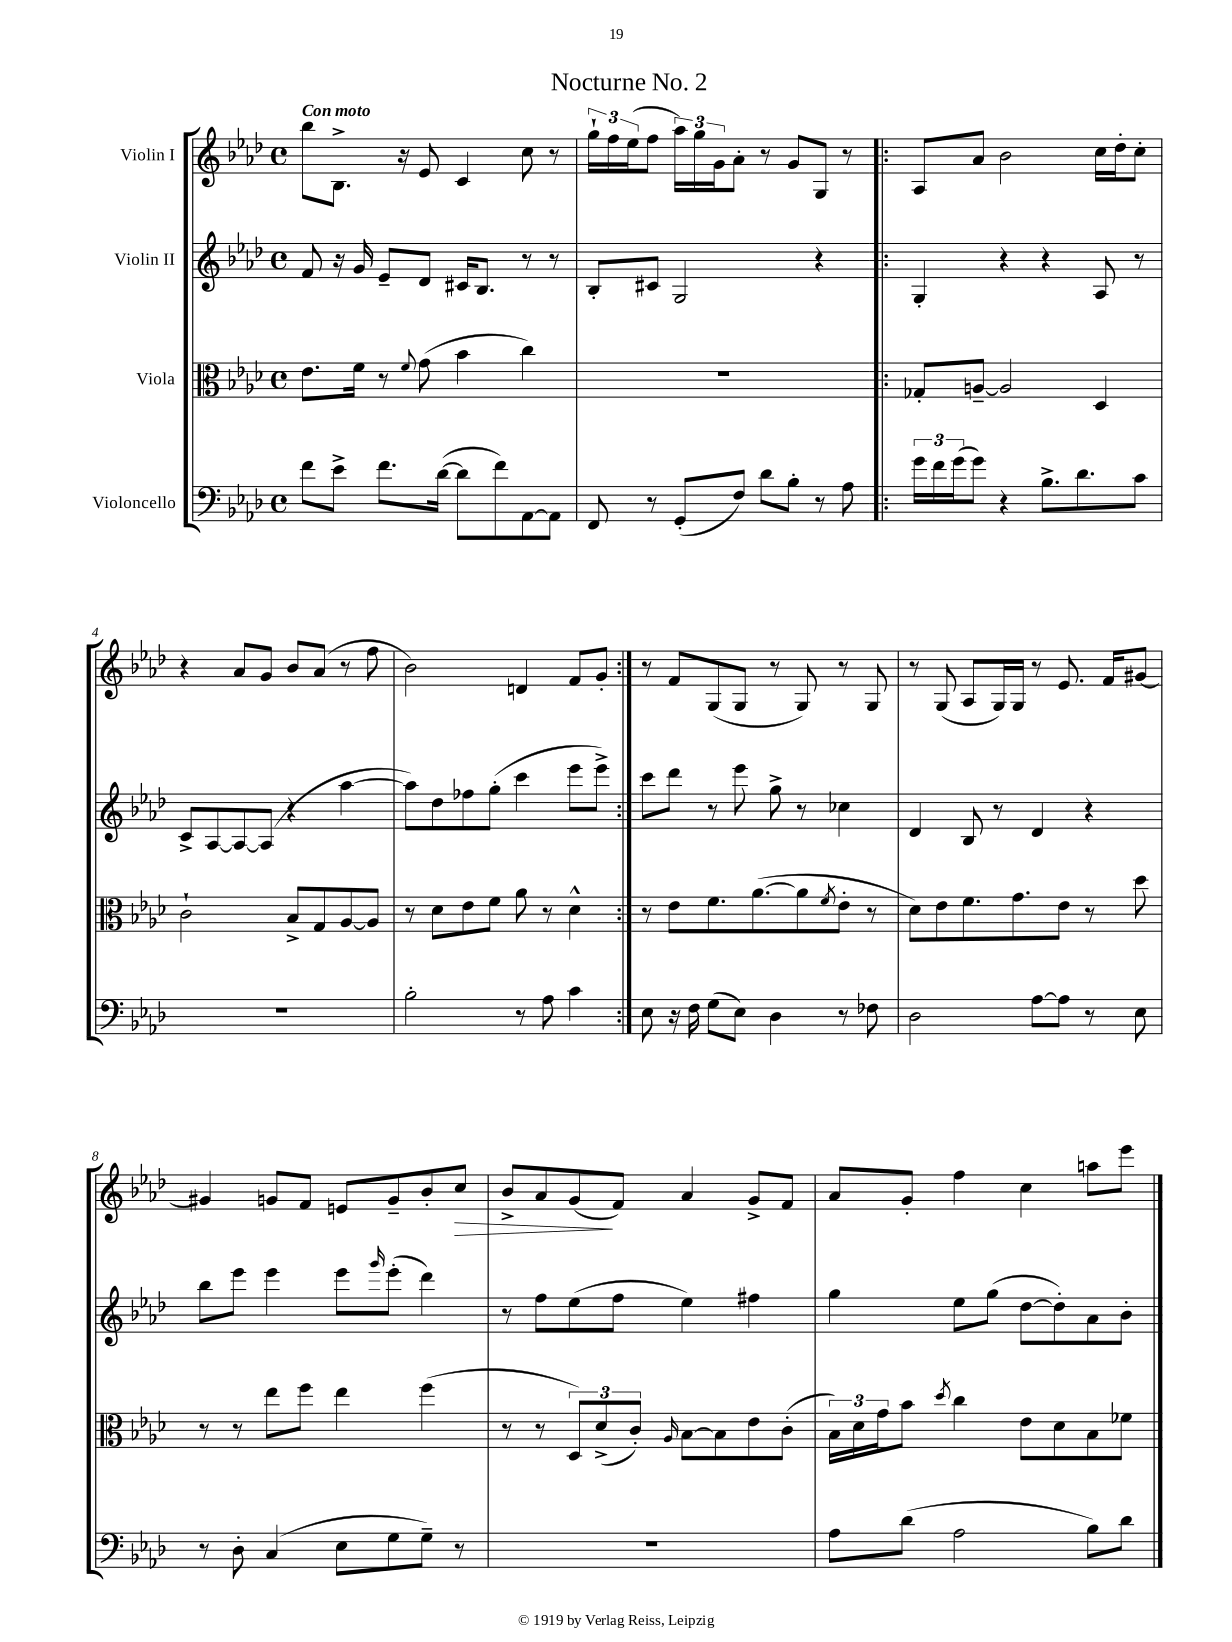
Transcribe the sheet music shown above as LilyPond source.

\header { title = "Nocturne No. 2" }
<<
\new StaffGroup <<
\new Staff = "s0" \with { instrumentName = "Violin I" } {
    \clef treble \key aes \major \defaultTimeSignature \time 4/4 \tempo "Con moto"
    bes''8 bes8.-> r16 ees'8 c'4 c''8 r8 |
    \tuplet 3/2 { g''16-! f''16 ees''16( } f''8 \tuplet 3/2 { aes''16) g''16 g'16 } aes'8-. r8 g'8 g8 r8 |
    \repeat volta 2 { aes8 aes'8 bes'2 c''16 des''16-. c''8-. |
    r4 aes'8 g'8 bes'8 aes'8( r8 f''8 |
    bes'2) d'4 f'8 g'8-. | }
    r8 f'8 g8( g8 r8 g8) r8 g8 |
    r8 g8( aes8 g16) g16 r8 ees'8. f'16 gis'8~ |
    gis'4 g'8 f'8 e'8 g'8-- bes'8-. c''8\> |
    bes'8-> aes'8 g'8\!( f'8) aes'4 g'8-> f'8 |
    aes'8 g'8-. f''4 c''4 a''8 ees'''8 \bar "|." |
}
\new Staff = "s1" \with { instrumentName = "Violin II" } {
    \clef treble \key aes \major \defaultTimeSignature \time 4/4
    f'8 r16 g'16 ees'8-- des'8 cis'16 bes8. r8 r8 |
    bes8-. cis'8 g2 r4 |
    \repeat volta 2 { g4-. r4 r4 aes8 r8 |
    c'8-> aes8~ aes8~ aes8( r4 aes''4~ |
    aes''8) des''8 fes''8 g''8-.( c'''4 ees'''8 ees'''8->) | }
    c'''8 des'''8 r8 ees'''8 g''8-> r8 ces''4 |
    des'4 bes8 r8 des'4 r4 |
    bes''8 ees'''8 ees'''4 ees'''8 \grace { g'''16 } ees'''8-.( des'''4) |
    r8 f''8 ees''8( f''8 ees''4) fis''4 |
    g''4 ees''8 g''8( des''8~ des''8-.) aes'8 bes'8-. \bar "|." |
}
\new Staff = "s2" \with { instrumentName = "Viola" } {
    \clef alto \key aes \major \defaultTimeSignature \time 4/4
    ees'8. f'16 r8 \appoggiatura { f'8 } g'8( bes'4 c''4) |
    R1 |
    \repeat volta 2 { ges8-. a8~-- a2 des4 |
    c'2-! bes8-> g8 aes8~ aes8 |
    r8 des'8 ees'8 f'8 aes'8 r8 des'4-^ | }
    r8 ees'8 f'8. aes'8.~( aes'8 \acciaccatura { f'8 } ees'8-. r8 |
    des'8) ees'8 f'8. g'8. ees'8 r8 des''8 |
    r8 r8 ees''8 f''8 ees''4 f''4( |
    r8 r8 \tuplet 3/2 { des8) des'8->( c'8-.) } \grace { aes16 } bes8~ bes8 ees'8 c'8-.( |
    \tuplet 3/2 { bes16) des'16 g'16 } bes'8 \acciaccatura { des''8 } c''4 ees'8 des'8 bes8 fes'8 \bar "|." |
}
\new Staff = "s3" \with { instrumentName = "Violoncello" } {
    \clef bass \key aes \major \defaultTimeSignature \time 4/4
    f'8 ees'8-> f'8. des'16~( des'8 f'8) aes,8~ aes,8 |
    f,8 r8 g,8-.( f8) des'8 bes8-. r8 aes8 |
    \repeat volta 2 { \tuplet 3/2 { g'16 f'16 g'16( } g'8) r4 bes8.-> des'8. c'8 |
    R1 |
    bes2-. r8 aes8 c'4 | }
    ees8 r16 f16 g8( ees8) des4 r8 fes8 |
    des2 aes8~ aes8 r8 ees8 |
    r8 des8-. c4( ees8 g8 g8--) r8 |
    R1 |
    aes8 des'8( aes2 bes8) des'8 \bar "|." |
}
>>
>>
